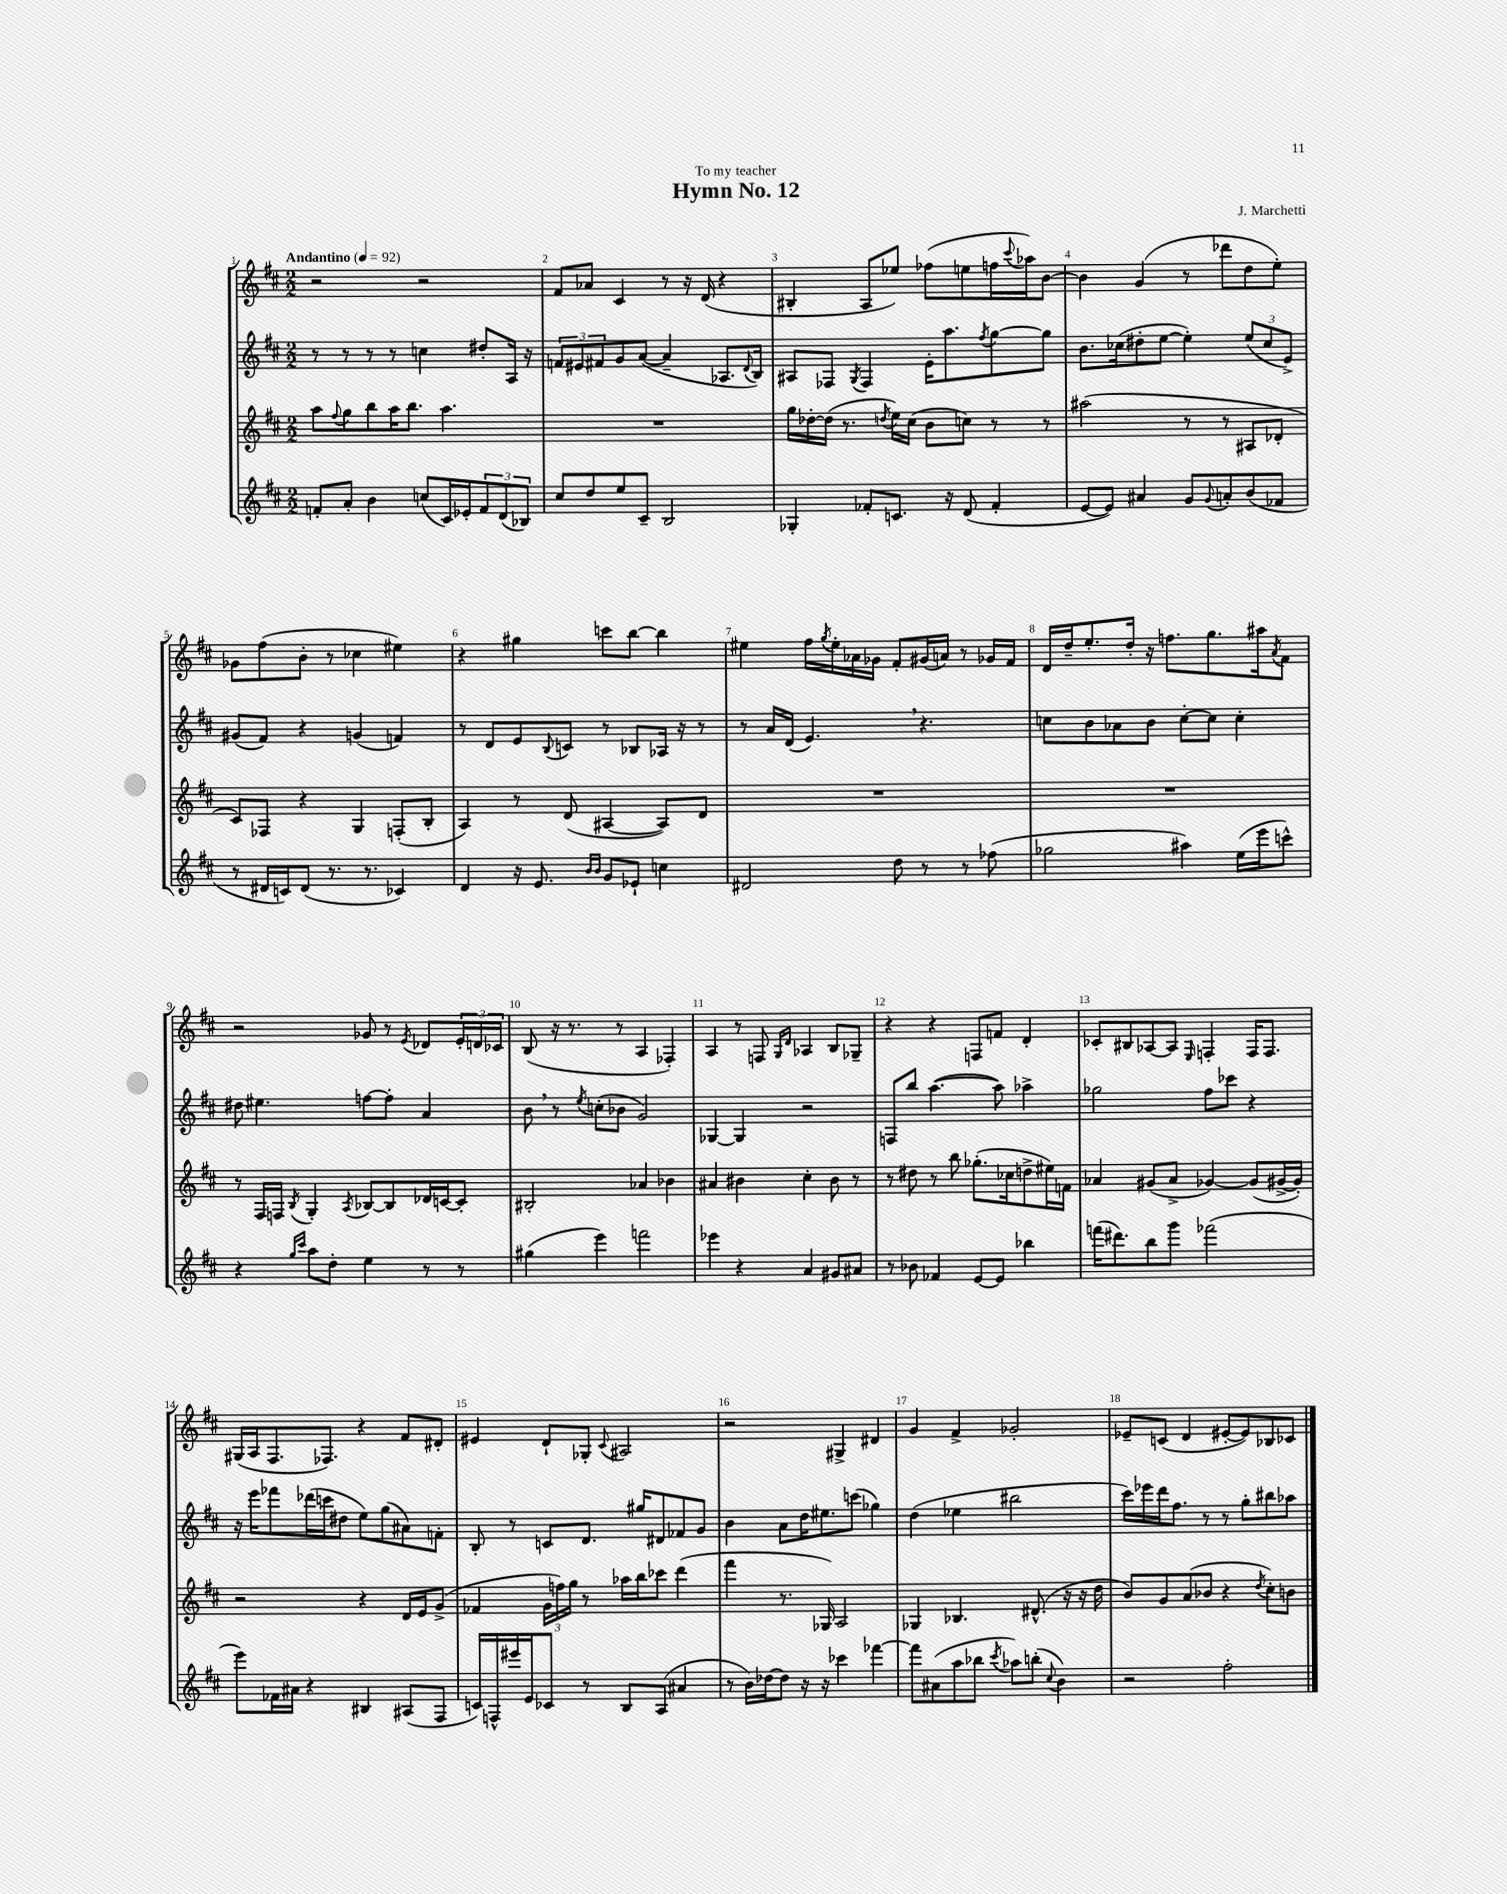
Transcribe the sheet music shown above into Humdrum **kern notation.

**kern	**kern	**kern	**kern
*part4	*part3	*part2	*part1
*staff4	*staff3	*staff2	*staff1
*clefG2	*clefG2	*clefG2	*clefG2
*k[f#c#]	*k[f#c#]	*k[f#c#]	*k[f#c#]
*M2/2	*M2/2	*M2/2	*M2/2
*MM92	*MM92	*MM92	*MM92
=1	=1	=1	=1
!	!	!	!LO:TX:a:B:t=Andantino
8fn'/L	8aa\L	8r	2r
.	8qqff#/	.	.
8a'/J	8gg\	8r	.
4b\	8bb\	8r	.
.	16aa\K	8r	.
.	8.bb\J	.	.
(8ccn/L	.	4ccn\	2r
16c#/L)	4.aa\	.	.
16e-X'/J	.	.	.
12f/	.	8dd#X'/L	.
(12d/	.	.	.
.	.	16A/Jk	.
12B-X/J)	.	.	.
.	.	16r	.
=2	=2	=2	=2
8cc#/L	1r	12fn/L	8f#/L
.	.	12e#X/	.
8dd/	.	.	8a-X/J
.	.	12f#X/	.
8ee/	.	8g/	4c#/
8c#~/J	.	([8a/J	.
2B/	.	4a~/]	8r
.	.	.	16r
.	.	.	(16d/
.	.	8.A-X/L	4r
.	.	8qqd/	.
.	.	16B/Jk)	.
=3	=3	=3	=3
4G-X'/	16gg\LL	8A#X/L	4B#X'/
.	[16dd-X'\	.	.
.	(16dd-\JJ]	8F-X/J	.
.	8.r	.	.
.	.	8qG/	.
8f-X'/L	.	4F-/	8A/L
.	8qddn/	.	.
8.cn/J	16ee\LL)	.	8ee-X/J)
.	(16cc#\JJ	.	.
.	8b\L	16e'\KL	(8ff-X\L
16r	.	8.aa\	.
(8d/	8ccn\J)	.	8een\
.	.	8qff#/	.
4f-'/	8r	[8gg\	16ffn\L
.	.	.	8qqccc#/
.	.	.	16aa-X\J)
.	8r	8gg\J]	[8b\J
=4	=4	=4	=4
[8e/L	(2aa#X\	8.b\L	4b\]
8e/J])	.	.	.
.	.	(16cc-X\k	.
4a#X/	.	8dd#X'\	(4g/
.	.	[8ee\J	.
8g/L	8r	4ee'\])	8r
8qqg/	.	.	.
8an'/	8r	.	8ddd-X\L
(8b/	8A#X/L	(12ee/L	8dd\
.	.	12cc-/	.
8f-X/J	8d-X'/J	.	8ee'\J)
.	.	12e^/J)	.
!!LO:LB:g=z
=5	=5	=5	=5
8r	8c#/L)	(8g#X/L	8g-X\L
16d#X/LL	8F-X/J	8f#/J)	(8ff#\
16cn/J)	.	.	.
(8d#/J	4r	4r	8b'\J
8.r	.	.	8r
.	4G/	(4gn/	4cc-X\
8.r	.	.	.
4c-X/)	(8Fn'/L	4fn/)	4ee#X\)
.	8B'/J	.	.
=6	=6	=6	=6
4d/	4A/)	8r	4r
.	.	8d/L	.
16r	8r	8e/	4gg#X\
8.e/	.	.	.
.	.	8qqB/	.
.	(8d/	8cn/J	.
16qqb/LL	.	.	.
16qqb/JJ	.	.	.
8g/L	[4A#X/	8r	8cccn\L
8e-X`/J	.	8B-X/L	[8bb\J
4ccn\	8A#/L])	16A-X/Jk	4bb\]
.	.	16r	.
.	8d/J	8r	.
=7	=7	=7	=7
2d#X/	1r	8r	4ee#X\
.	.	16a/LL	.
.	.	(16d/JJ	.
.	.	4.e,/)	16ff#\LL
.	.	.	8qgg/
.	.	.	16ee#'\
.	.	.	16a-X\
.	.	.	16g-X\JJ
8dd\	.	.	8f#'/L
8r	.	4.r	(16g#X/L
.	.	.	16an/JJ)
8r	.	.	8r
(8ff-X\	.	.	16g-X/LL
.	.	.	16f#/JJ
=8	=8	=8	=8
2gg-X\	1r	8ccn\L	16d/LL
.	.	.	16dd~/J
.	.	8b\	8.ee'/
.	.	8a-X\	.
.	.	.	16dd'/Jk
.	.	8b\J	16r
.	.	.	8.ffn\L
4aa#X\)	.	[8cc'\L	.
.	.	8cc\J]	8.gg\
(16ee\LL	.	4cc'\	.
16eee\J	.	.	16aa#X\k
.	.	.	8qa/
8cccn^^\J)	.	.	8f#\J
!!LO:LB:g=z
=9	=9	=9	=9
4r	8r	8dd#X\	2r
.	16F#/LL	4.ee#X\	.
.	16Fn/JJ	.	.
16qqgg/LL	.	.	.
16qqccc#/JJ	8qB/	.	.
8aa\L	4G'/	.	.
8dd'\J	.	.	.
.	8qA/	.	.
4ee\	[8B-X/L	[8ffn\L	8g-X/
.	8B-/]	8ff'\J]	8r
.	.	.	8qe/
8r	16d-X/L	4a/	8d-X/L
.	[16cn/J	.	.
8r	8c'/J]	.	24e'/L
.	.	.	24dn/
.	.	.	24c-X/JJ
=10	=10	=10	=10
(4gg#X\	2B#X'/	8b,\	(8B/
.	.	8r	16r
.	.	.	8.r
.	.	8qee/	.
4eee\)	.	(8ccn'\L	.
.	.	8b-X\J	8r
2fffn\	4a-X/	2g/)	4A/
.	4b-X\	.	4F-X'/)
=11	=11	=11	=11
4eee-X\	4a#X/	[4G-X/	4A/
4r	4b#X\	4G-/]	8r
.	.	.	8Fn/
.	.	.	16qqG/LL
.	.	.	16qqd/JJ
4a/	4cc#'\	2r	4A-X/
8g#X/L	8b#\	.	8B/L
8a#X/J	8r	.	8G-X~/J
=12	=12	=12	=12
8r	8r	8Fn/L	4r
8b-X\	8dd#X\	8bb/J	.
4f-X/	8r	([4.aa\	4r
.	8bb\	.	.
[8e/L	(8.gg-X'\L	.	8Fn/L
8e/J]	.	8aa\])	8fn/J
.	16cc-X\k	.	.
4bb-X\	8ddn^\	4aa-X^\	4d'/
.	16ee#X\L)	.	.
.	16fn\JJ	.	.
=13	=13	=13	=13
(16fffn\KL	4a-X/	2gg-X\	8c-X'/L
8.ddd#X\)	.	.	.
.	.	.	8B#X/
8bb\	(8g#X/L	.	[8A-X/
8ggg\J	8a-^/J	.	8A-/J]
.	.	.	16qqE/
(2fff-X\	[4g-X/)	8ff#\L	4Fn'/
.	.	8ccc-X\J	.
.	(8g-/L]	4r	16F/KL
.	.	.	8.F/J
.	[16g#X^/L	.	.
.	16g#'/JJ])	.	.
!!LO:LB:g=z
=14	=14	=14	=14
8eee\L)	2r	16r	(16G#X/LL
.	.	16eee\KL	16A/J
16f-X\L	.	8fff-X\	8.F#/
16a#X\JJ	.	.	.
4r	.	(16ddd-X\L	.
.	.	16cccn\J	8.F-X/J)
.	.	8dd#X\J	.
4B#X/	4r	8ee\L)	4r
.	.	(8gg\	.
(8A#X/L	16d/LL	8a#X\)	8f#/L
.	16e/J	.	.
8F#/J	(8g^/J	8fn'\J	8d#X'/J
=15	=15	=15	=15
16cn/LL)	4f-X/	8B'/	4e#X/
16Fn^^/	.	.	.
16eee#X/	.	8r	.
16e/J	.	.	.
8c-X/J	24g\LL	8cn/L	8d`/L
.	24ffn\)	.	.
.	24gg\JJ	.	.
8r	8r	8.d/J	8G-X'/J
.	.	.	8qqc#/
8B/L	16aa-X\LL	.	2A#X/
.	16bb\J	16gg#X/KL	.
(8A/J	8ccc-X\J	8d#X/	.
4a#X/	(4ddd\	8f-X/	.
.	.	8g/J	.
=16	=16	=16	=16
8r	4fff#\	4b\	2r
16b\LL)	.	.	.
[16dd-X\J	.	.	.
8dd-\J]	8.r	8a\L	.
16r	.	16dd\K	.
16r	16G-X/)	8.ee#X\	.
4ccc-X\	2A/	.	4G#X^/
.	.	(8cccn\J	.
[4fff-X\	.	4gg-X\)	4d#X/
=17	=17	=17	=17
8fff-\L]	4G-X/	(4dd\	4g/
(8a#X\	.	.	.
8aa\	4.B-X/	4ee-X\	4f#^/
8bb-X\J	.	.	.
8qccc#/	.	.	.
8aa-X\L)	.	2bb#X\	2g-X'/
(8bbn'\J	(8.d#X^^/	.	.
8qqcc#/	.	.	.
4b\)	.	.	.
.	16r	.	.
.	16r	.	.
.	16dd\	.	.
=18	=18	=18	=18
2r	8b/L)	16ccc#\LL)	8e-X~/L
.	.	16eee-X\	.
.	8g/	16ddd\J	(8cn/J
.	.	8.ff#\J	.
.	(8a/	.	4d/
.	8b-X/J	8r	.
2ff#'\	4r	8r	[8e#X'/L
.	.	8gg'\L	8e#/])
.	8qdd/	.	.
.	8cc#'\L)	8bb#X\	8B-X/
.	8bn\J	8aa-X\J	8c-X/J
==	==	==	==
*-	*-	*-	*-
